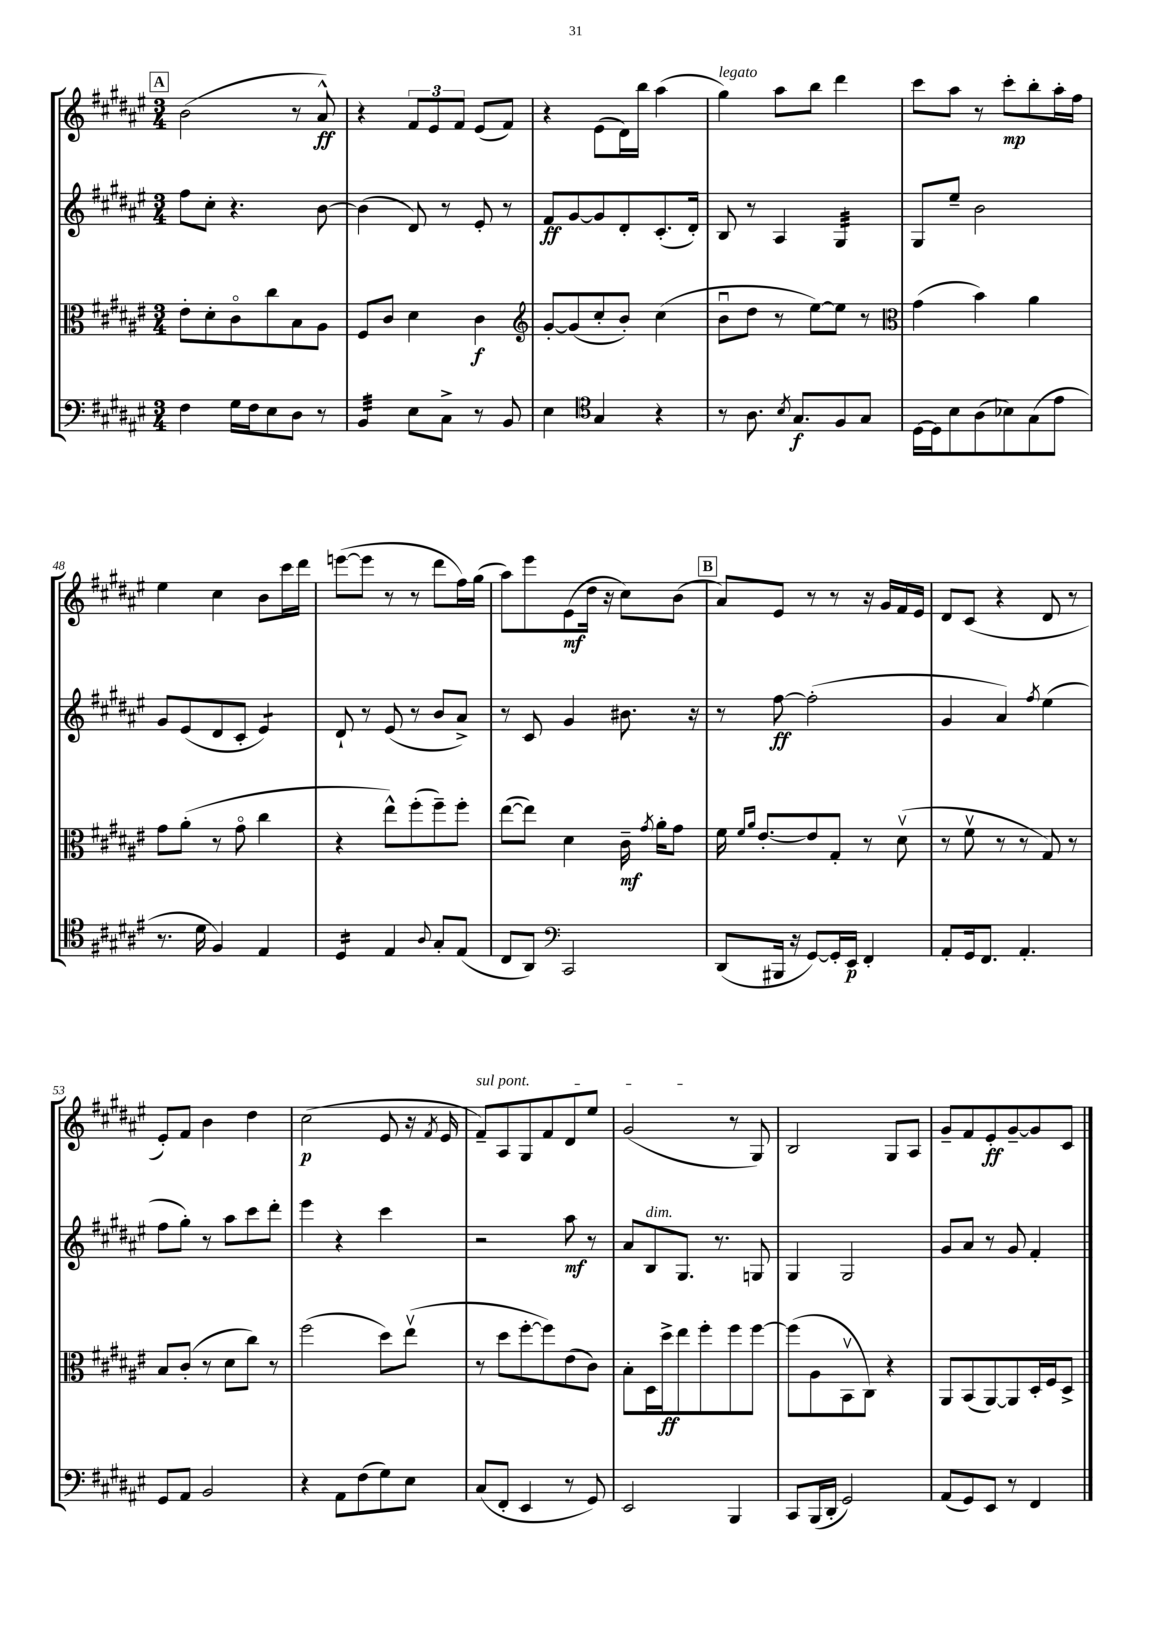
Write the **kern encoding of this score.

**kern	**kern	**kern	**kern
*staff4	*staff3	*staff2	*staff1
*clefF4	*clefC3	*clefG2	*clefG2
*k[f#c#g#d#a#e#]	*k[f#c#g#d#a#e#]	*k[f#c#g#d#a#e#]	*k[f#c#g#d#a#e#]
*M3/4	*M3/4	*M3/4	*M3/4
4F#\	8e#'\L	8ff#\L	(2b\
.	8d#'\	8cc#'\J	.
16G#\LL	8c#o\	4.r	.
16F#\J	.	.	.
8E#\	8cc#\	.	.
8D#\J	8B\	.	8r
8r	8A#\J	[8b\	8a#^^/)
=	=	=	=
4BB/	8F#/L	(4b\]	4r
.	8c#/J	.	.
8E#\L	4d#\	8d#/)	12f#/L
.	.	.	12e#/
8C#^\J	.	8r	.
.	.	.	12f#/J
8r	4c#\	8e#'/	(8e#/L
8BB/	.	8r	8f#/J)
=	=	=	=
*	*clefG2	*	*
4E#\	[8g#'/L	8f#/L	4r
.	(8g#/]	[8g#/	.
*clefC4	*	*	*
4G#/	8cc#'/	8g#/]	(8e#\L
.	8b'/J)	8d#'/	16d#\L)
.	.	.	16bb\JJ
4r	(4cc#\	(8.c#'/	(4aa#\
.	.	16d#'/Jk)	.
=	=	=	=
8r	8bu\L	8B/	4gg#\)
8.A#\	8dd#\J	8r	.
.	8r	4A#/	8aa#\L
8qB/	.	.	.
8.G#/L	.	.	.
.	[8ee#\L)	.	8bb\J
8F#/	8ee#\]J	4G#/	4ddd#\
8G#/J	8r	.	.
=	=	=	=
*	*clefC3	*	*
[16D#\LL	(4g#\	8G#/L	8ccc#\L
16D#\]J	.	.	.
8B\	.	8ee#~/J	8aa#\J
(8A#\	4b\)	2b\	8r
8B-\)	.	.	8ccc#'\L
(8G#\	4a#\	.	8bb'\
8e#\J	.	.	16aa#'\L
.	.	.	16ff#\JJ
=	=	=	=
8.r	8g#\L	8g#/L	4ee#\
.	(8a#'\J	(8e#/	.
16d#\	.	.	.
4F#/)	8r	8d#/	4cc#\
.	8g#o\	8c#'/J	.
4E#/	4cc#\	4e#/)	8b\L
.	.	.	16ccc#\L
.	.	.	16ddd#\JJ
=	=	=	=
4D#/	4r	8d#`/	([8eee\L
.	.	8r	8eee\]J
4E#/	8ee#^^\L)	(8e#/	8r
.	(8ff#'\	8r	8r
8qqA#/	.	.	.
8G#'/L	8ff#~\)	8b/L	8ddd#\L
(8E#/J	8ff#'\J	8a#^/J)	16ff#\L)
.	.	.	(16gg#\JJ
=	=	=	=
8C#/L	([8ee#\L	8r	8aa#\L)
8AA#/J)	8ee#\]J)	8c#/	8eee#\
*clefF4	*	*	*
2CC#/	4d#\	4g#/	(8e#\
.	.	.	16dd#\Jk
.	.	.	16r
.	16c#~\	8.b#\	8cc#\L)
.	8qg#/	.	.
.	16a#'\LK	.	.
.	8g#\J	.	(8b\J
.	.	16r	.
=	=	=	=
(8DD#/L	16f#\	8r	8a#/L)
.	16qqf#/LL	.	.
.	16qqa#/JJ	.	.
.	[8.e#'/L	.	.
16BBB#/Jk	.	[8ff#\	8e#/J
16r	.	.	.
[8GG#/L)	8e#/]	(2ff#'\]	8r
16GG#'/]L	8G#'/J	.	8r
16EE#/JJ	.	.	.
4FF#'/	8r	.	16r
.	.	.	16g#/LL
.	(8d#v\	.	16f#/
.	.	.	16e#/JJ
=	=	=	=
8AA#'/L	8r	4g#/	8d#/L
16GG#/k	8f#v\	.	(8c#/J
8.FF#/J	.	.	.
.	8r	4a#/)	4r
4.AA#'/	8r	.	.
.	.	8qff#/	.
.	8G#/)	(4ee#\	8d#/
.	8r	.	8r
=	=	=	=
8GG#/L	8B/L	8ff#\L	8e#'/L)
8AA#/J	(8c#'/J	8gg#'\J)	8f#/J
2BB/	8r	8r	4b\
.	8d#\L	8aa#\L	.
.	8cc#\J)	8ccc#\	4dd#\
.	8r	8ddd#'\J	.
=	=	=	=
4r	(2ff#\	4eee#\	(2cc#\
8AA#\L	.	4r	.
(8F#\	.	.	.
8G#\)	8dd#\L)	4ccc#\	8e#/
8E#\J	(8ee#v\J	.	16r
.	.	.	8qf#/
.	.	.	16e#/
=	=	=	=
(8C#/L	8r	2r	8f#~/L)
8FF#'/J	8dd#\L	.	8A#/
4EE#/	[8ff#'\	.	8G#/
.	8ff#\])	.	8f#/
8r	(8e#\	8aa#\	8d#/
8GG#/)	8c#\J)	8r	8ee#/J
=	=	=	=
2EE#/	8B'\L	8a#/L	(2g#/
.	16D#\L	8B/	.
.	16dd#^\J	.	.
.	8ee#\	8.G#/J	.
.	8ff#'\	.	.
.	.	8.r	.
4BBB/	8ff#\	.	8r
.	[8ff#\J	8G/	8G#/)
=	=	=	=
8CC#/L	(8ff#\]L	4G#/	2B/
(16BBB/L	8A#\	.	.
16DD#'/JJ	.	.	.
2GG#/)	8BBv\	2G#/	.
.	8C#\J)	.	.
.	4r	.	8G#/L
.	.	.	8A#/J
=	=	=	=
(8AA#/L	8AA#/L	8g#/L	8g#~/L
8GG#/)	(8BB/	8a#/J	8f#/
8EE#/J	[8AA#/)	8r	8e#'/
8r	8AA#/]	8g#/	[8g#~/
4FF#/	16D#'/L	4f#'/	8g#/]
.	16F#/J	.	.
.	8D#^/J	.	8c#/J
==	==	==	==
*-	*-	*-	*-
